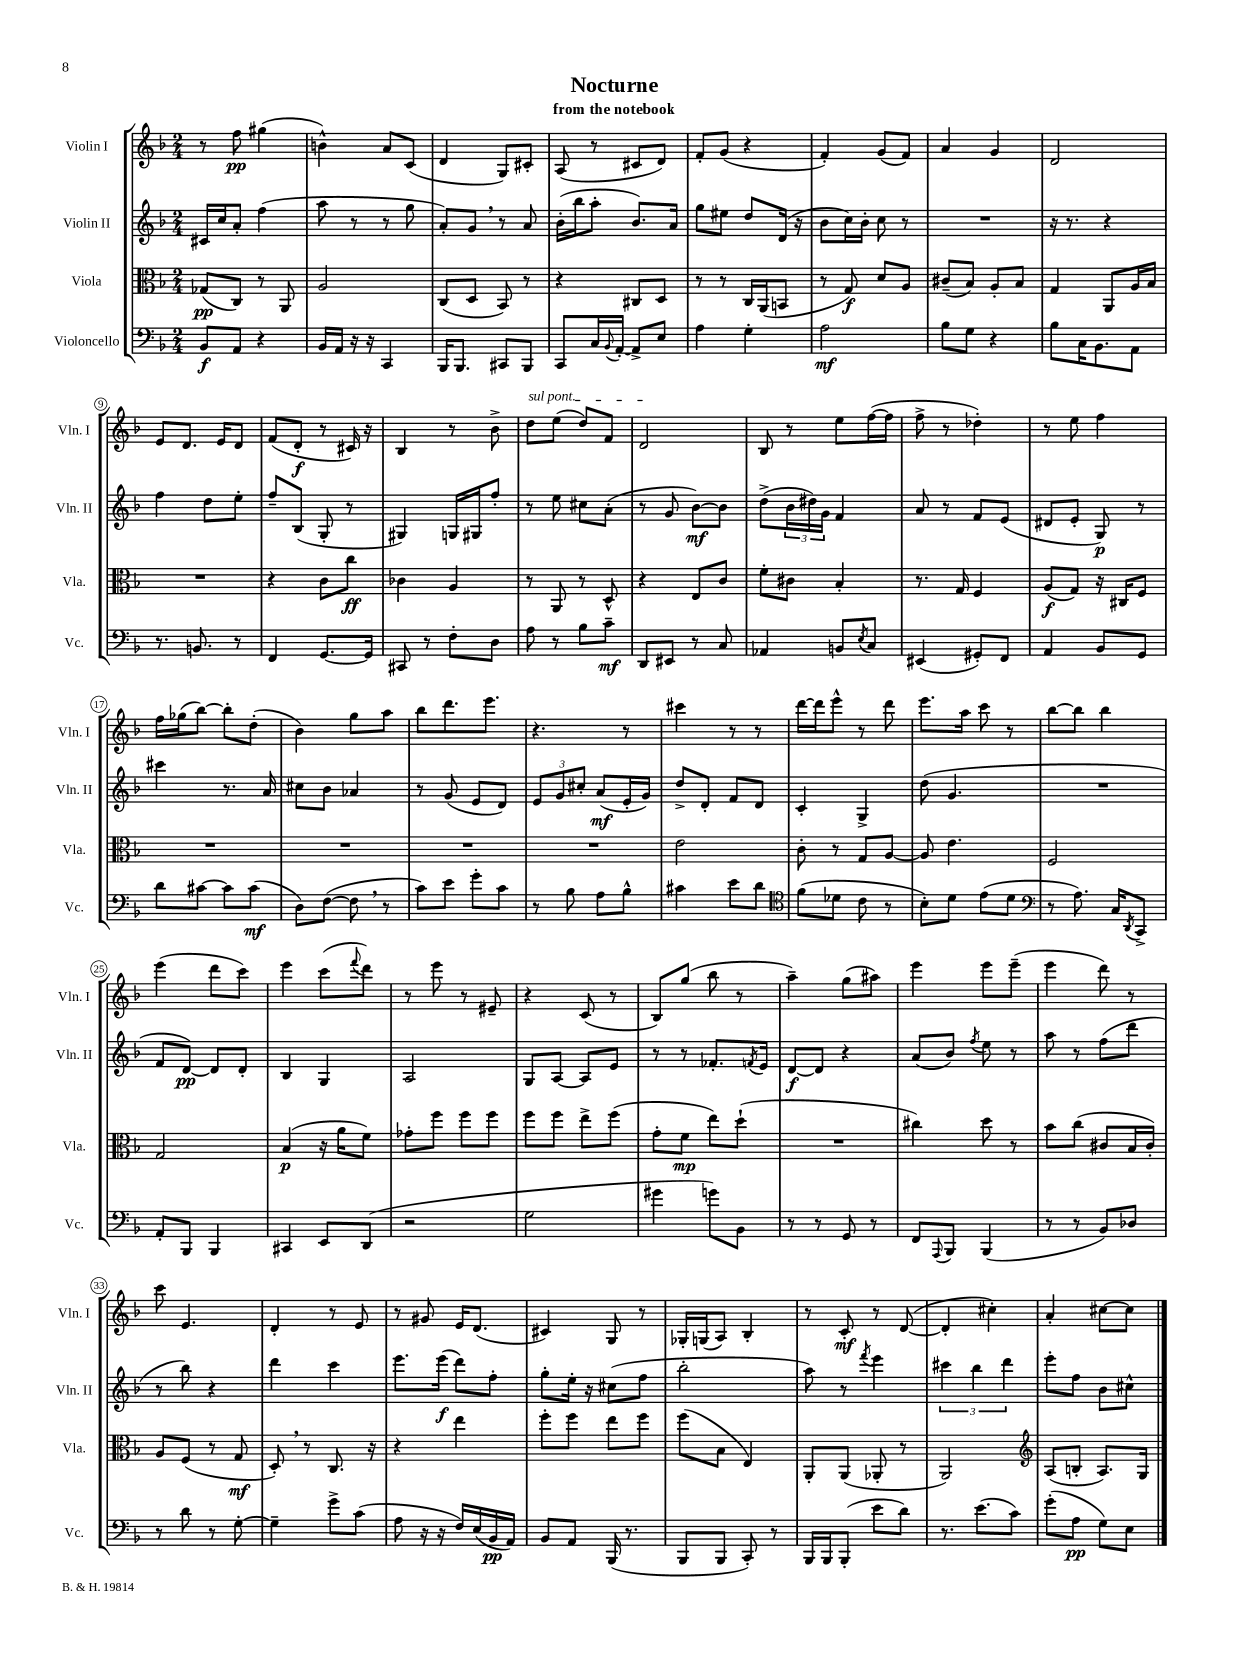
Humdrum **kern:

**kern	**kern	**kern	**kern
*staff4	*staff3	*staff2	*staff1
*clefF4	*clefC3	*clefG2	*clefG2
*k[b-]	*k[b-]	*k[b-]	*k[b-]
*M2/4	*M2/4	*M2/4	*M2/4
8BB-/L	(8G-/L	16c#/LL	8r
.	.	16cc/J	.
8AA/J	8C/J)	8a'/J	8ff\
4r	8r	(4ff\	(4gg#\
.	8AA/	.	.
=	=	=	=
16BB-/LL	2A/	8aa\	4b^^\)
16AA/JJ	.	.	.
16r	.	8r	.
16r	.	.	.
4CC/	.	8r	8a/L
.	.	8gg\	(8c/J
=	=	=	=
16BBB-/LK	(8C/L	8a'/L)	4d/
8.BBB-/J	.	.	.
.	8D/J	8g/J	.
8CC#/L	8BB-/)	8r	8G/L)
8BBB-/J	8r	8a/	8c#'/J
=	=	=	=
8CC/L	4r	(16b-'\LL	(8A/
.	.	16bb-\J	.
16C/L	.	8aa'\J	8r
8qqBB-/	.	.	.
[16AA'/JJ	.	.	.
8AA^/]L	8C#/L	8.b-/L)	8c#/L
8E/J	8D/J	.	8d/J)
.	.	16a/Jk	.
=	=	=	=
4A\	8r	8gg\L	8f'/L
.	8r	8ee#\J	(8g/J
4G'\	16C/LL	8dd/L	4r
.	(16AA/J	.	.
.	8BB/J	(16d/Jk	.
.	.	16r	.
=	=	=	=
2A\	8r	8b-\L	4f'/)
.	8G/)	16cc\L)	.
.	.	16b-'\JJ	.
.	8d/L	8cc\	(8g/L
.	8A/J	8r	8f/J)
=	=	=	=
8B-\L	(8c#~/L	2r	4a/
8G\J	8B-/J)	.	.
4r	8A'/L	.	4g/
.	8B-/J	.	.
=	=	=	=
8B-\L	4G/	16r	2d/
.	.	8.r	.
16C\K	.	.	.
8.BB-\	.	.	.
.	8AA/L	4r	.
8AA\J	16A/L	.	.
.	16B-/JJ	.	.
=	=	=	=
8.r	2r	4ff\	8e/L
.	.	.	8.d/J
8.BB/	.	.	.
.	.	8dd\L	.
.	.	.	16e/LK
8r	.	8ee'\J	8d/J
=	=	=	=
4FF/	4r	8ff~/L	(8f/L
.	.	(8B-/J	8d'/J
[8.GG/L	8c\L	8G'/	8r
.	8cc\J	8r	16c#/)
16GG/]Jk	.	.	16r
=	=	=	=
8CC#/	4c-\	4G#/)	4B-/
8r	.	.	.
8F'\L	4A/	16G/LL	8r
.	.	16G#/J	.
8D\J	.	8ff'/J	8b-^\
=	=	=	=
8A\	8r	8r	8dd\L
8r	8AA/	8ee\	(8ee\J
8B-\L	8r	8cc#\L	8dd/L)
8c~\J	8D^^/	(8a'\J	8f/J
=	=	=	=
8DD/L	4r	8r	2d/
8EE#/J	.	8g/	.
8r	8E/L	[8b-\L)	.
8C/	8c/J	8b-\]J	.
=	=	=	=
4AA-/	8f'\L	(8dd^\L	8B-/
.	8c#\J	24b-\L	8r
.	.	24dd#\)	.
.	.	24g\JJ	.
8BB/L	4B-'/	4f/	8ee\L
8qE/	.	.	.
8C/J	.	.	([16ff\L
.	.	.	16ff\]JJ
=	=	=	=
(4EE#/	8.r	8a/	8ff^\
.	.	8r	8r
.	16G/	.	.
8GG#'/L)	4F/	8f/L	4dd-'\)
8FF/J	.	(8e/J	.
=	=	=	=
4AA/	(8A/L	8d#/L	8r
.	8G/J)	8e'/J	8ee\
8BB-/L	16r	8G/)	4ff\
.	16C#/LK	.	.
8GG/J	8F/J	8r	.
=	=	=	=
8d\L	2r	4ccc#\	16ff\LL
.	.	.	(16gg-\J
[8c#\J	.	.	[8bb-\J)
8c#\]L	.	8.r	8bb-'\]L
(8c#\J	.	.	(8dd'\J
.	.	16a/	.
=	=	=	=
8D\L)	2r	8cc#\L	4b-\)
([8F\J	.	8b-\J	.
8F\]	.	4a-/	8gg\L
8r	.	.	8aa\J
=	=	=	=
8c\L)	2r	8r	8bb-\L
8e\J	.	(8g/	8.ddd\
8g'\L	.	8e/L	.
.	.	.	8.eee\J
8c\J	.	8d/J)	.
=	=	=	=
8r	2r	12e/L	4.r
.	.	12g/	.
8B-\	.	.	.
.	.	12cc#'/J	.
8A\L	.	(8a/L	.
8B-^^\J	.	16e'/L	8r
.	.	16g/JJ)	.
=	=	=	=
4c#\	2e\	8dd^/L	4ccc#\
.	.	8d'/J	.
8e\L	.	8f/L	8r
8d\J	.	8d/J	8r
=	=	=	=
*clefC4	*	*	*
(8f\L	8c'\	4c'/	[16ddd\LL
.	.	.	16ddd\]J
8d-\J	8r	.	8eee^^\J
8c\	8G/L	4G^/	8r
8r	[8A/J	.	8ddd\
=	=	=	=
8B-'\L)	8A/]	(8dd\	8.eee\L
8d\J	4.e\	4.g/	.
.	.	.	16aa\Jk
(8e\L	.	.	8ccc\
8d\J	.	.	8r
=	=	=	=
*clefF4	*	*	*
8r	2F/	2r	[8bb-\L
8.A\)	.	.	8bb-\]J
.	.	.	4bb-\
16C/LK	.	.	.
8qDD/	.	.	.
8CC^/J	.	.	.
=	=	=	=
8AA'/L	2G/	8f/L	(4eee\
8BBB-/J	.	[8d/J)	.
4BBB-/	.	8d/]L	8ddd\L
.	.	8d'/J	8ccc\J)
=	=	=	=
4CC#/	(4B-/	4B-/	4eee\
8EE/L	16r	4G/	(8ccc\L
.	16a\LK	.	.
.	.	.	8qqfff/
(8DD/J	8f\J)	.	8ddd\J)
=	=	=	=
2r	8g-'\L	2A/	8r
.	8ff\J	.	8eee\
.	8ff\L	.	8r
.	8ff\J	.	8e#~/
=	=	=	=
2G\	8ff\L	8G/L	4r
.	8ff\J	[8A/J	.
.	8ee^\L	8A/]L	(8c/
.	(8ff\J	8e/J	8r
=	=	=	=
4g#\	8g'\L	8r	8B-/L)
.	8f\J	8r	(8gg/J
8g\L)	8ee\L)	8.f-'/L	8bb-\
8BB-\J	(8dd`\J	.	8r
.	.	8qf/	.
.	.	16e/Jk	.
=	=	=	=
8r	2r	[8d/L	4aa~\)
8r	.	8d/]J	.
8GG/	.	4r	(8gg\L
8r	.	.	8aa#\J)
=	=	=	=
8FF/L	4cc#\)	(8a/L	4eee\
8qqAAA/	.	.	.
8BBB-/J	.	8b-/J)	.
.	.	8qff/	.
(4BBB-/	8dd\	8ee\	8eee\L
.	8r	8r	(8eee~\J
=	=	=	=
8r	8b-\L	8aa\	4eee\
8r	(8cc\J	8r	.
8BB-/L)	8c#/L	(8ff\L	8ddd\)
8D-/J	16B-/L	8ddd\J	8r
.	16c#'/JJ)	.	.
=	=	=	=
8r	8A/L	8r	8ccc\
8d\	(8F/J	8bb-\)	4.e/
8r	8r	4r	.
[8G'\	8G/	.	.
=	=	=	=
4G~\]	8D'/)	4ddd\	4d'/
.	8r	.	.
8g^\L	8.C/	4ccc\	8r
(8c\J	.	.	8e/
.	16r	.	.
=	=	=	=
8A\	4r	8.eee\L	8r
16r	.	.	8g#/
16r	.	(16eee\Jk	.
16F/LL)	4ee\	8ddd\L)	16e/LK
(16E/	.	.	(8.d/J
16BB-/	.	8ff'\J	.
16AA/JJ)	.	.	.
=	=	=	=
8BB-/L	8ff'\L	8gg'\L	4c#/)
8AA/J	8ff\J	16ee'\Jk	.
.	.	16r	.
(16BBB-/	8ee\L	(8cc#\L	8G/
8.r	.	.	.
.	8ff\J	8ff\J	8r
=	=	=	=
8BBB-/L	(8ff\L	2bb-'\	16G-'/LL
.	.	.	(16G/J
8BBB-/J	8B-\J	.	8A/J)
8CC'/)	4E/)	.	4B-'/
8r	.	.	.
=	=	=	=
16BBB-/LL	8AA'/L	8aa\)	8r
16BBB-/J	.	.	.
(8BBB-'/J	(8AA/J	8r	8c'/
.	.	8qfff/	.
8e\L	8AA-'/	4eee\	8r
8d\J)	8r	.	([8d/
=	=	=	=
8.r	2AA/)	6ccc#\	4d'/]
.	.	6bb-\	.
(8.e\L	.	.	.
.	.	.	4cc#'\)
.	.	6ddd\	.
8c\J)	.	.	.
=	=	=	=
*	*clefG2	*	*
(8g'\L	(8A/L	8eee'\L	4a'/
8A\J	8B'/J	8ff\J	.
8G\L)	8.A/L)	8b-\L	[8cc#\L
8E\J	.	8cc#^^\J	8cc#\]J
.	16G/Jk	.	.
==	==	==	==
*-	*-	*-	*-
